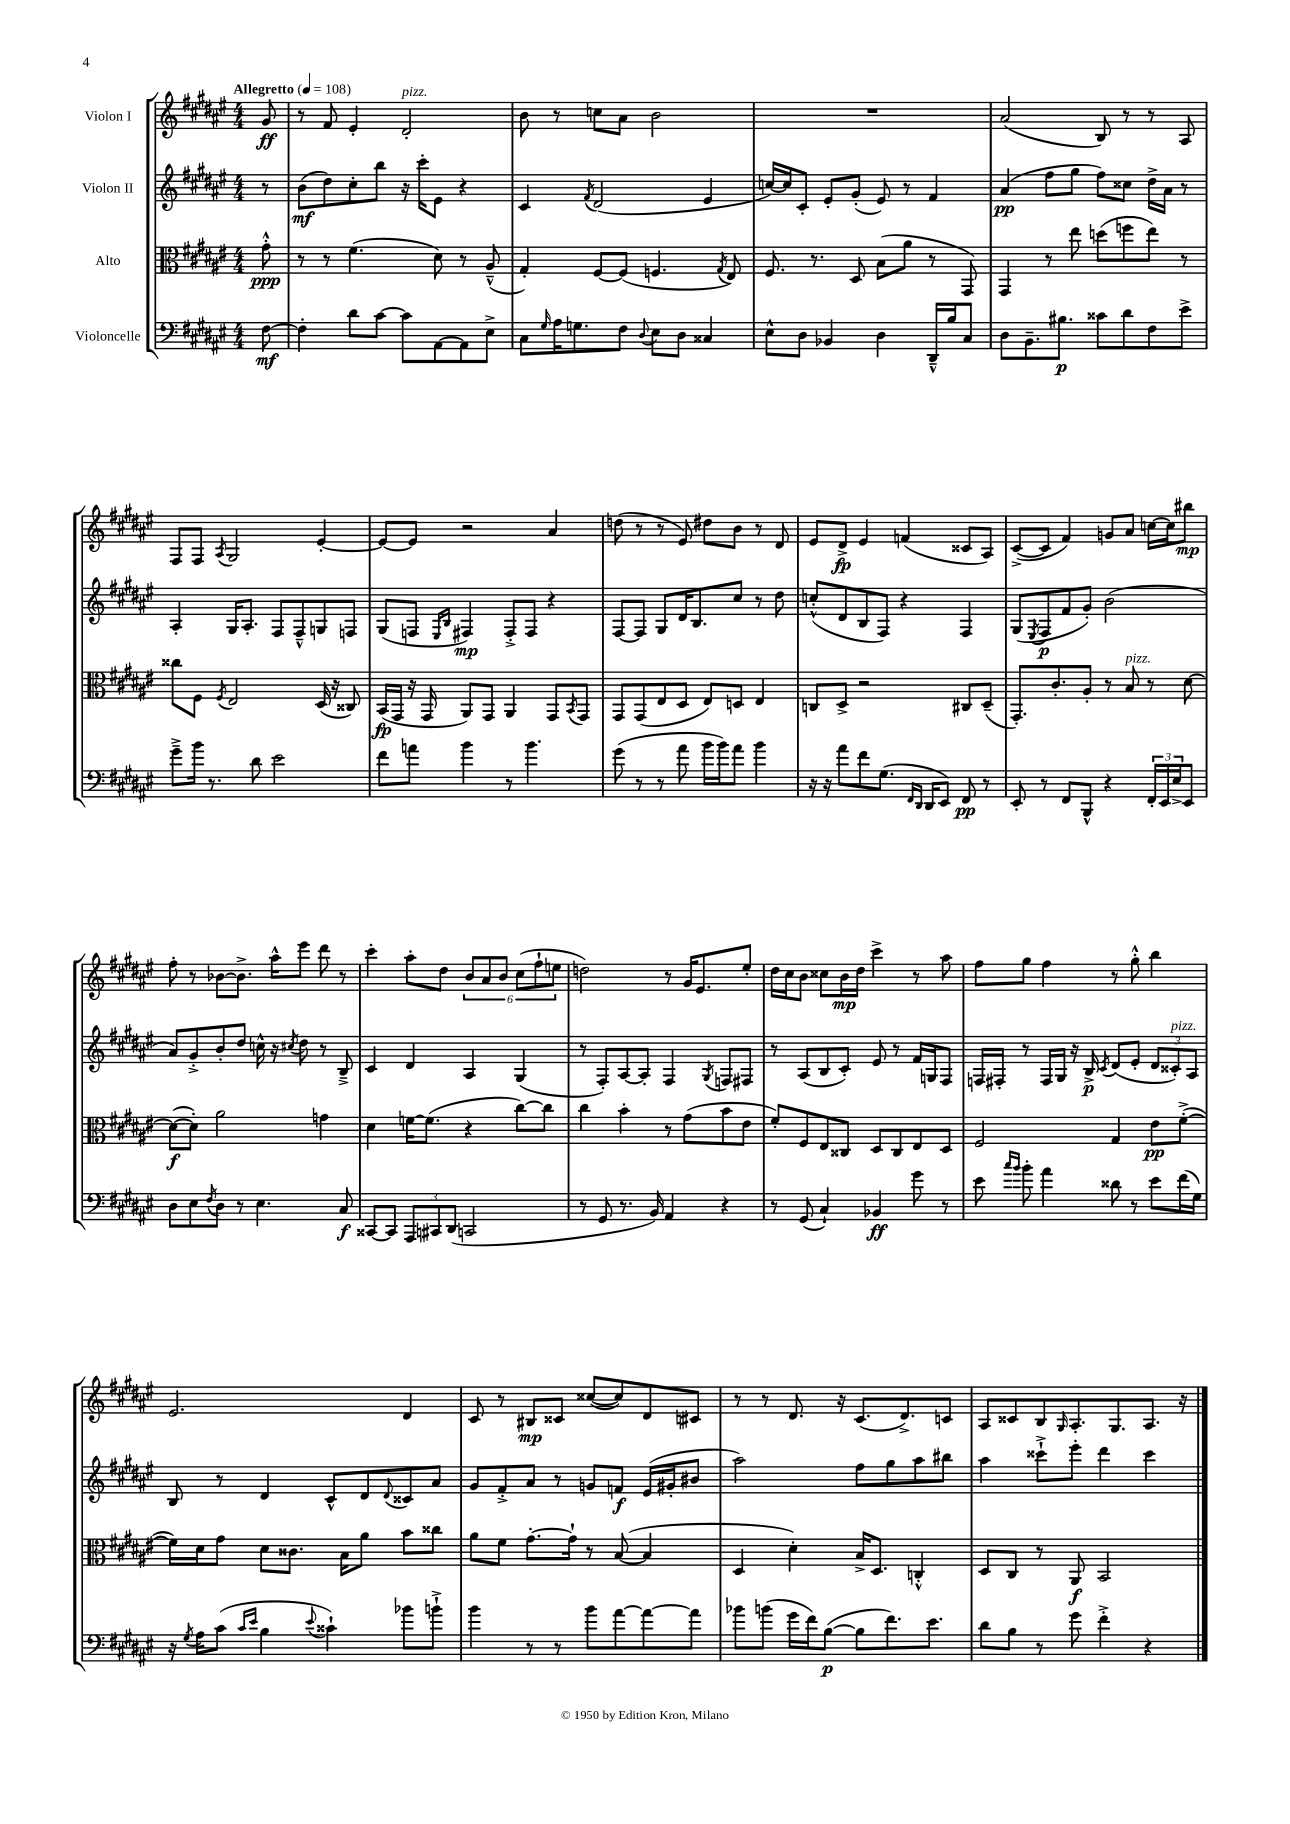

**kern	**kern	**kern	**kern
*staff4	*staff3	*staff2	*staff1
*clefF4	*clefC3	*clefG2	*clefG2
*k[f#c#g#d#a#e#]	*k[f#c#g#d#a#e#]	*k[f#c#g#d#a#e#]	*k[f#c#g#d#a#e#]
*M4/4	*M4/4	*M4/4	*M4/4
*MM108	*MM108	*MM108	*MM108
[8F#	8g#'^^	8r	8g#
=	=	=	=
4F#']	8r	(8b	8r
.	8r	8dd#)	8f#
8d#	(4.f#	8cc#'	4e#'
[8c#	.	8bb	.
8c#]	.	16r	2d#'
.	.	16ccc#'	.
[8AA#	8d#)	8e#	.
8AA#]	8r	4r	.
8E#^	(8A#~^^	.	.
=	=	=	=
8C#	4G#')	4c#	8b
16qqG#	.	.	.
16A#	.	.	8r
8.G	.	.	.
.	.	8qf#	.
.	[8F#	(2d#	8cc
8F#	(8F#]	.	8a#
8qqD#	.	.	.
8E#	4.F	.	2b
8D#	.	.	.
4C##	.	4e#	.
.	8qG#	.	.
.	8E#)	.	.
=	=	=	=
8E#^^	8.F#	[16cc)	1r
.	.	16cc]	.
8D#	.	8c#'	.
.	8.r	.	.
4BB-	.	8e#'	.
.	8D#	(8g#'	.
4D#	(8B	8e#)	.
.	8a#	8r	.
16DD#~^^	8r	4f#	.
16B	.	.	.
8C#	8GG#)	.	.
=	=	=	=
8D#	4GG#	(4a#	(2a#
8.BB~	.	.	.
.	8r	8ff#	.
8.B#	.	.	.
.	8ee#	8gg#	.
8c##	(8dd	8ff#)	8B)
8d#	8ff	8cc##	8r
8F#	8ee#)	16dd#^	8r
.	.	16a#	.
8e#^	8r	8r	8A#
=	=	=	=
8g#~^	8cc##	4A#'	8F#
16b	8F#	.	8F#
8.r	.	.	.
.	8qF#	.	8qA#
.	2E#	16G#	2G#
.	.	8.A#'	.
8d#	.	.	.
2e#	.	8F#	.
.	.	8F#~^^	.
.	(16D#	8G	[4e#'
.	16r	.	.
.	8C##)	8F	.
=	=	=	=
8f#	(16BB	(8G#	8e#_
.	16GG#	.	.
8a	16r	8F	8e#]
.	16GG#	.	.
.	.	16qqE#	.
.	.	16qqB	.
4b	8AA#)	4F#)	2r
.	8GG#	.	.
8r	4AA#	8F#'^	.
4.b	.	8F#	.
.	8GG#	4r	4a#
.	8qBB	.	.
.	8GG#	.	.
=	=	=	=
(8g#	8GG#	[8F#	(8dd
8r	(8GG#	8F#]	8r
8r	8E#	8G#	8r
8a#	8D#	16d#	8e#)
.	.	8.B	.
16b	8E#)	.	8dd#
16b)	.	.	.
8a#	8D	8cc#	8b
4b	4E#	8r	8r
.	.	8dd#	8d#
=	=	=	=
16r	8C	(8cc'^^	8e#
16r	.	.	.
8a#	8D#^	8d#	8d#^
8f#	2r	8B	4e#
(8.G#	.	8F#)	.
.	.	4r	(4f
16qqFF#	.	.	.
16qqDD#	.	.	.
16DD#	.	.	.
8EE#)	.	.	.
8FF#	8C#	4F#	8c##
8r	(8D#~	.	8A#)
=	=	=	=
8EE#'	8.GG#')	(8G#	([8c#^
.	.	8qE#	.
8r	.	8F#	8c#]
.	8.c#'	.	.
8FF#	.	8f#	4f#)
8BBB^^	8A#'	8g#')	.
4r	8r	(2b	8g
.	8B	.	8a#
24FF#'	8r	.	[16cc
24EE#	.	.	.
.	.	.	16cc]
24E#^	.	.	.
8EE#	[8d#	.	8bb#
=	=	=	=
8D#	(8d#_	8a#)	8ff#'
8E#	8d#'])	8g#'^	8r
8qF#	.	.	.
8D#	2a#	8b'	[8b-
8r	.	8dd#	8.b-^]
4.E#	.	16cc^^	.
.	.	16r	16aa#^^
.	.	8qcc#	.
.	.	8dd#	8eee#
.	4g	8r	8ddd#
8C#	.	8B~^	8r
=	=	=	=
[8CC##	4d#	4c#	4ccc#'
8CC##]	.	.	.
12AAA#	[16f	4d#	8aa#'
.	(8.f]	.	.
12CC#	.	.	.
.	.	.	8dd#
(12DD#	.	.	.
2CC	4r	4A#	12b
.	.	.	12a#
.	.	.	12b
.	[8cc#)	(4G#	(12cc#
.	.	.	12ff#`
.	8cc#]	.	.
.	.	.	12ee
=	=	=	=
8r	4cc#	8r	2dd)
8GG#	.	8F#')	.
8.r	4b'	[8A#	.
.	.	8A#']	.
16BB)	.	.	.
4AA#	8r	4F#	8r
.	(8g#	.	16g#
.	.	.	8.e#
.	.	8qG#	.
4r	8b	8F	.
.	8e#	8F#	8ee#'
=	=	=	=
8r	8f#')	8r	16dd#
.	.	.	16cc#
(8GG#	8F#	(8A#	8b
4C#`)	8E#	8B	8cc##
.	8C##	8c#')	16b
.	.	.	16dd#
4BB-	8D#	8e#	4ccc#^
.	8C##	8r	.
8g#	8E#	16f#	8r
.	.	16G	.
8r	8D#	8F#	8aa#
=	=	=	=
8e#	2F#	16F	8ff#
.	.	16F#'	.
16qqcc#	.	.	.
16qqb	.	.	.
8b'	.	8r	8gg#
4a#	.	16F#	4ff#
.	.	16G#	.
.	.	16r	.
.	.	16B^	.
.	.	8qc#	.
8d##	4G#	(8d#	8r
8r	.	8e#'	8gg#'^^
8e#	8e#	12d#	4bb
.	.	12c##')	.
(16f#	([8f#'^	.	.
.	.	12A#	.
16G#)	.	.	.
=	=	=	=
16r	16f#])	8B	2.e#
8qG#	.	.	.
16A#	16d#	.	.
(8c#	8g#	8r	.
16qqc#	.	.	.
16qqe#	.	.	.
4B	8d#	4d#	.
.	8.c##	.	.
8qqe#	.	.	.
4c##`)	.	8c#^^	.
.	16B	.	.
.	8a#	8d#	.
.	.	8qqd#	.
8b-	8b	8c##	4d#
8b`^	8cc##	8a#	.
=	=	=	=
4b	8a#	8g#	8c#
.	8f#	8f#'^	8r
8r	[8.g#'	8a#	8B#
8r	.	8r	8c##
.	16g#`]	.	.
8b	8r	8g	([8cc##
[8a#	([8B	8f	8cc##])
8a#_	4B]	(16e#	8d#
.	.	16g#'	.
8a#]	.	8b#	8c#
=	=	=	=
8b-	4D#	2aa#)	8r
(8b	.	.	8r
16g#	4d#')	.	8.d#
16f#)	.	.	.
([8B	.	.	.
.	.	.	16r
8B]	16B^	8ff#	(8.c#
.	8.D#	.	.
8.f#)	.	8gg#	.
.	.	.	8.d#^)
.	4C'^^	8aa#	.
8.e#	.	.	.
.	.	8bb#	8c
=	=	=	=
8d#	8D#	4aa#	8A#
8B	8C#	.	8c##
8r	8r	8ccc##`^	8B
.	.	.	16qqG#
8g#	8AA#	8eee#'	8.A#'
4f#'^	2BB	4ddd#	.
.	.	.	8.G#
4r	.	4ccc##	8.A#
.	.	.	16r
==	==	==	==
*-	*-	*-	*-
